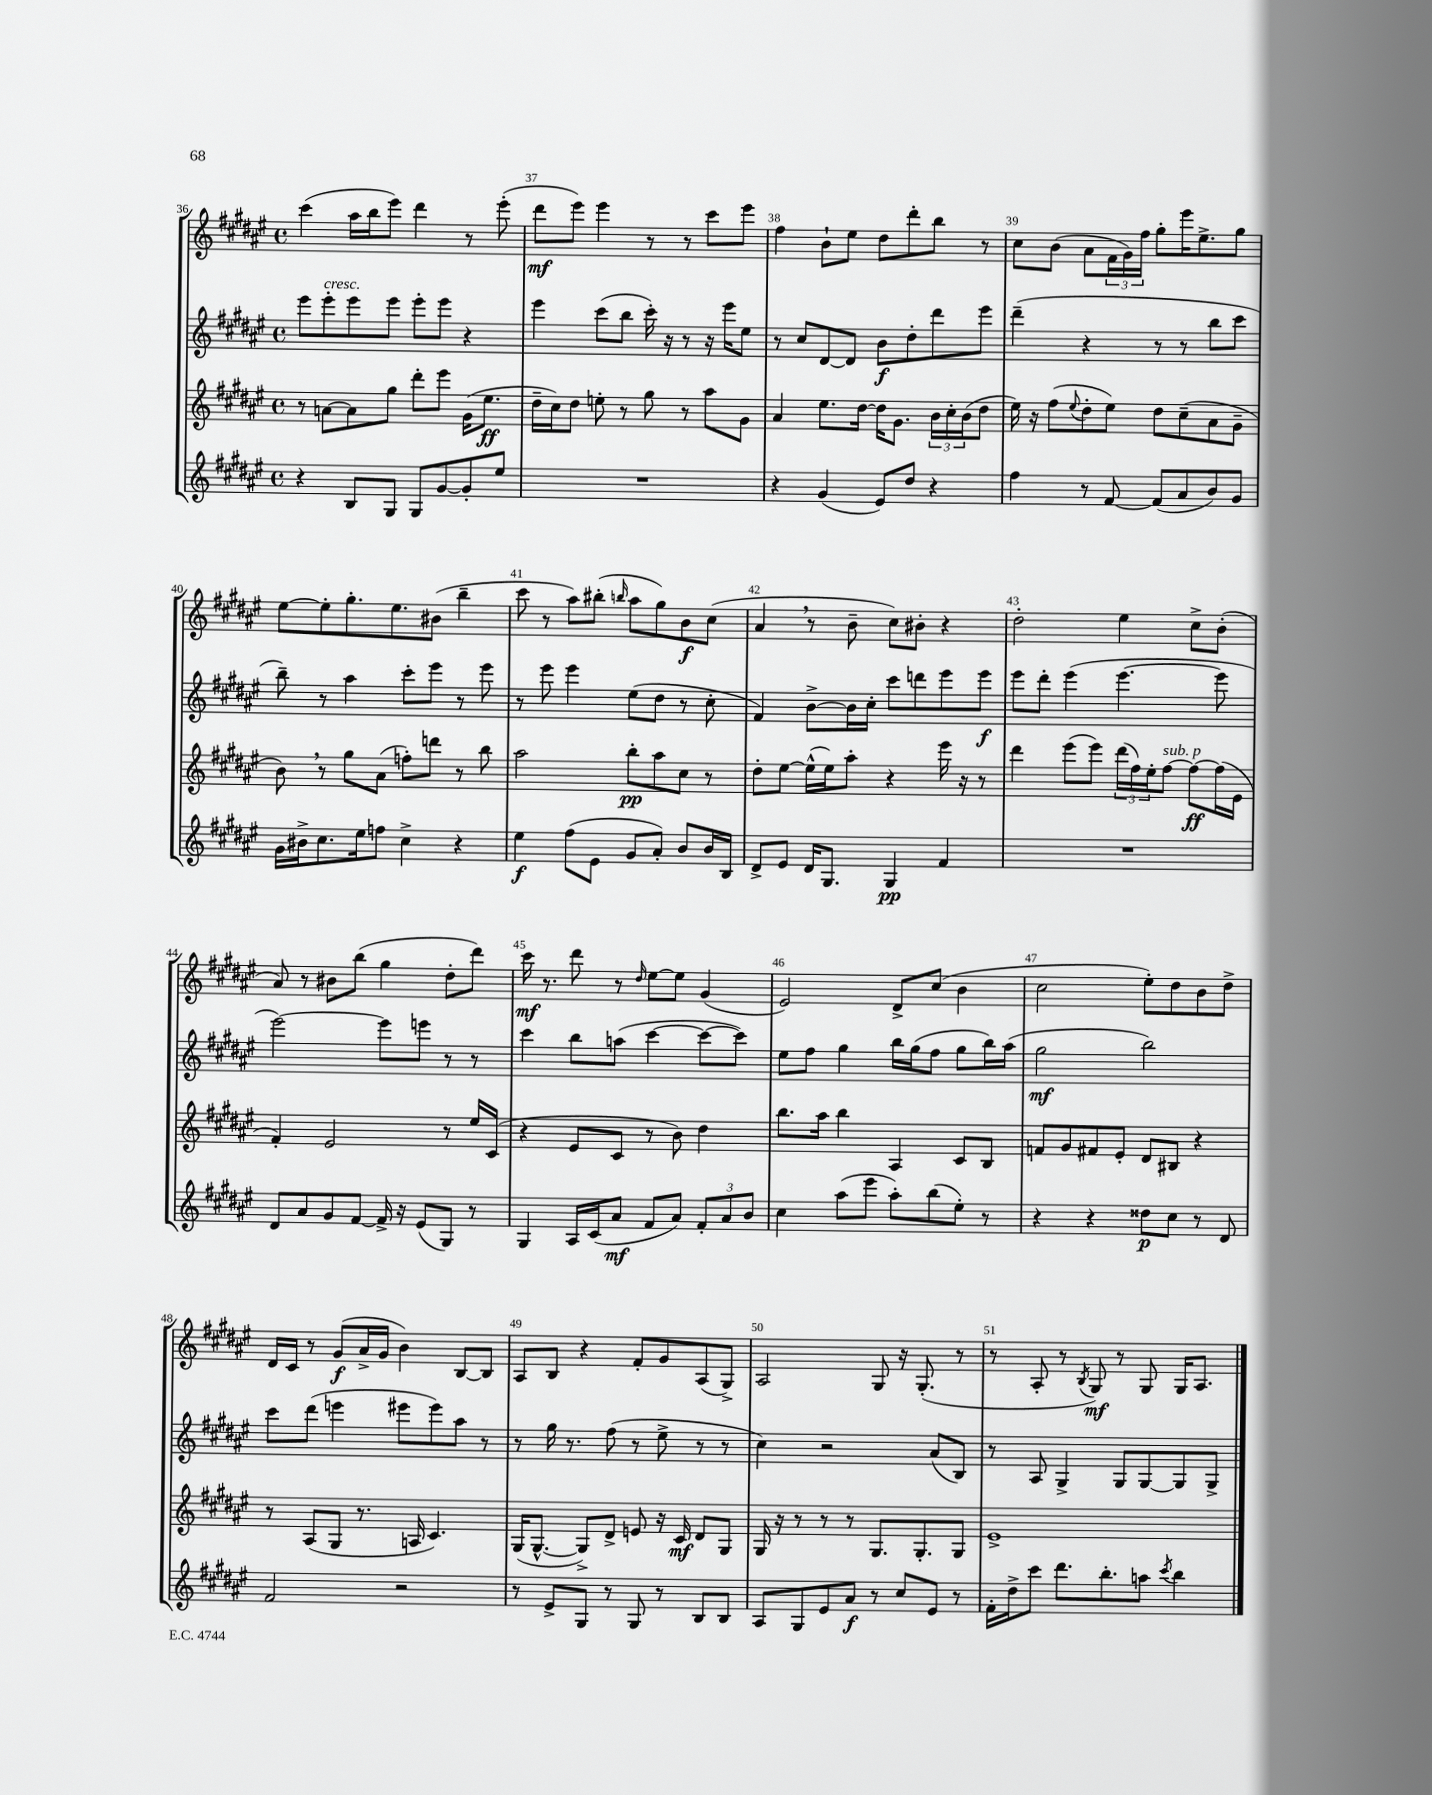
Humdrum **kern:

**kern	**kern	**kern	**kern
*staff4	*staff3	*staff2	*staff1
*clefG2	*clefG2	*clefG2	*clefG2
*k[f#c#g#d#a#e#]	*k[f#c#g#d#a#e#]	*k[f#c#g#d#a#e#]	*k[f#c#g#d#a#e#]
*M4/4	*M4/4	*M4/4	*M4/4
*met(c)	*met(c)	*met(c)	*met(c)
4r	8r	8eee#\L	(4ccc#\
.	[8a\L	8eee#'\	.
8B/L	8a\]	8eee#\	16aa#\LL
.	.	.	16bb\J
8G#/J	8gg#\J	8eee#\J	8eee#\J)
8G#/L	8ddd#'\L	8eee#'\L	4ddd#\
[8g#/	8eee#\J	8eee#\J	.
8g#'/]	(16g#\LK	4r	8r
.	8.ee#\J	.	.
8ee#/J	.	.	(8eee#'\
=	=	=	=
1r	16dd#~\LL	4eee#\	8ddd#\L
.	16cc#\J)	.	.
.	8dd#\J	.	8eee#\J)
.	8ee'\	(8ccc#\L	4eee#\
.	8r	8bb\J	.
.	8gg#\	16ccc#'\)	8r
.	.	16r	.
.	8r	8r	8r
.	8aa#\L	16r	8ccc#\L
.	.	16eee#\LK	.
.	8g#\J	8ee#\J	8eee#\J
=	=	=	=
4r	4a#/	8r	4ff#\
.	.	8cc#/L	.
(4g#/	8.ee#\L	[8d#/	8b`\L
.	.	8d#/]J	8ee#\J
.	[16dd#\Jk	.	.
8e#/L)	16dd#\]LK	8b\L	8dd#\L
.	8.g#\J	.	.
8dd#/J	.	8dd#'\	8ddd#'\
4r	24b\LL	8ddd#\	8bb\J
.	24cc#'\	.	.
.	(24b\J	.	.
.	8dd#\J	8eee#\J	8r
=	=	=	=
4ff#\	16ee#\)	(4ddd#~\	8cc#\L
.	16r	.	.
.	(8ff#\L	.	(8b\J
.	8qqee#/	.	.
8r	8dd#'\	4r	8a#\L
[8f#/	8ee#\J)	.	24f#\L
.	.	.	24g#\)
.	.	.	24ff#\JJ
(8f#/]L	8dd#\L	8r	8gg#'\L
8a#/	(8cc#~\	8r	16eee#\K
.	.	.	8.ee#^\
8b/)	8a#\	8bb\L	.
8g#/J	8g#~\J	8ccc#\J	8gg#\J
=	=	=	=
16g#\LL	8b\)	8bb~\)	[8ee#\L
16b#^\J	.	.	.
8.cc#\	8r	8r	8ee#'\]
.	8gg#\L	4aa#\	8.gg#'\
16ee#\k	.	.	.
8ff\J	(8a#\J	.	.
.	.	.	8.ee#\
4cc#^\	8ff'\L)	8ccc#'\L	.
.	8ddd\J	8eee#\J	(8b#\J
4r	8r	8r	4bb~\
.	8bb\	8eee#\	.
=	=	=	=
4ee#\	2aa#\	8r	8ccc#\
.	.	8eee#\	8r
(8ff#\L	.	4eee#\	8aa#\L)
8e#\J	.	.	(8bb#'\J
.	.	.	16qqbb/
8g#/L	8bb'\L	(8ee#\L	8aa#\L
8a#'/J)	8aa#\	8dd#\J	8gg#\)
8b/L	8cc#\J	8r	8b\
16b/L	8r	8cc#'\	(8cc#\J
16B/JJ	.	.	.
=	=	=	=
8d#^/L	8dd#'\L	4f#/)	4a#/
8e#/J	[8ee#\J	.	.
16d#/LK	(16ee#^^\]LL	[8b^\L	8r
8.G#/J	16ee#\J)	.	.
.	8aa#'\J	16b\]L	8b~\
.	.	16cc#'\JJ	.
4G#/	4r	8ccc#\L	8cc#\L)
.	.	8ddd\	8b#'\J
4f#/	16eee#\	8eee#\	4r
.	16r	.	.
.	8r	8eee#\J	.
=	=	=	=
1r	4ddd#\	8eee#\L	2dd#'\
.	.	8ddd#'\J	.
.	(8eee#\L	(4eee#\	.
.	8eee#\J)	.	.
.	(24ddd#\LL	[4.eee#\	4ee#\
.	24ff#\)	.	.
.	24ee#'\J	.	.
.	[8ff#\J	.	.
.	8ff#\_L	.	8cc#^\L
.	(16ff#\]L	8eee#\]	(8b'\J
.	16e#\JJ	.	.
=	=	=	=
8d#/L	4f#'/)	[2eee#\)	8a#/)
8a#/	.	.	8r
8g#/	2e#/	.	8b#\L
[8f#/J	.	.	(8bb\J
16f#^/]	.	8eee#\]L	4gg#\
16r	.	.	.
(8e#/L	.	8eee\J	.
8G#/J)	8r	8r	8dd#'\L
8r	16ee#/LL	8r	8ddd#\J)
.	(16c#/JJ	.	.
=	=	=	=
4G#/	4r	4ccc#\	16ccc#\
.	.	.	8.r
16A#/LL	8e#/L	8bb\L	8ddd#\
(16c#/J	.	.	.
8a#/J	8c#/J	(8aa\J	8r
.	.	.	16qqdd#/
8f#/L	8r	[4ccc#\	[8ee#\L
8a#/J)	8b\)	.	8ee#\]J
12f#'/L	4dd#\	8ccc#\_L	(4g#/
12a#/	.	.	.
.	.	8ccc#\]J)	.
12b/J	.	.	.
=	=	=	=
4cc#\	8.bb\L	8ee#\L	2e#/)
.	.	8ff#\J	.
.	16aa#\Jk	.	.
(8aa#\L	4bb\	4gg#\	.
8eee#\J	.	.	.
8aa#'\L)	4A#/	16bb\LL	8d#^/L
.	.	(16gg#\J	.
(8bb\	.	8ff#\J	(8cc#/J
8ee#'\J)	8c#/L	8gg#\L	4b\
8r	8B/J	16bb\L)	.
.	.	(16aa#\JJ	.
=	=	=	=
4r	8f/L	2gg#\	2cc#\
.	8g#/	.	.
4r	8f#/	.	.
.	8e#'/J	.	.
8dd##\L	8d#/L	2bb\)	8ee#'\L)
8cc#\J	8B#/J	.	8dd#\
8r	4r	.	8b\
8d#/	.	.	8dd#^\J
=	=	=	=
2f#/	8r	8ccc#\L	16d#/LL
.	.	.	16c#/JJ
.	(8A#/L	(8ddd#\J	8r
.	8G#/J	4eee\	(8g#/L
.	8.r	.	16a#^/L
.	.	.	16g#/JJ
2r	.	8eee#\L	4b\)
.	16A/	.	.
.	4.c#/)	8eee#\)	.
.	.	8aa#\J	[8B/L
.	.	8r	8B/]J
=	=	=	=
8r	(16G#/LK	8r	8A#/L
.	[8.G#^^/J	.	.
8e#^/L	.	16gg#\	8B/J
.	.	8.r	.
8G#/J	8G#^/]L)	.	4r
8r	8d#^/J	(8ff#\	.
8G#/	8e/	8r	8f#'/L
8r	16r	8ee#^\	8g#/
.	16c#/	.	.
8B/L	8d#/L	8r	(8A#/
8B/J	8G#/J	8r	8G#^/J)
=	=	=	=
8A#/L	16G#/	4cc#\)	2A#/
.	16r	.	.
8G#/	8r	.	.
8e#/	8r	2r	.
8a#/J	8r	.	.
8r	8.G#/L	.	8G#/
8cc#/L	.	.	16r
.	8.G#'/	.	(8.G#'/
8e#/J	.	(8a#/L	.
8r	8G#/J	8B/J)	8r
=	=	=	=
16f#'\LL	1e#^	8r	8r
16dd#^\J	.	.	.
8ccc#\J	.	8A#/	8A#'/
8.ddd#\L	.	4G#^/	8r
.	.	.	8qB/
.	.	.	8G#/)
8.bb'\	.	.	.
.	.	8G#/L	8r
8aa\J	.	[8G#/	8G#/
8qccc#/	.	.	.
4bb\	.	8G#/]	16G#/LK
.	.	.	8.A#/J
.	.	8G#^/J	.
==	==	==	==
*-	*-	*-	*-
